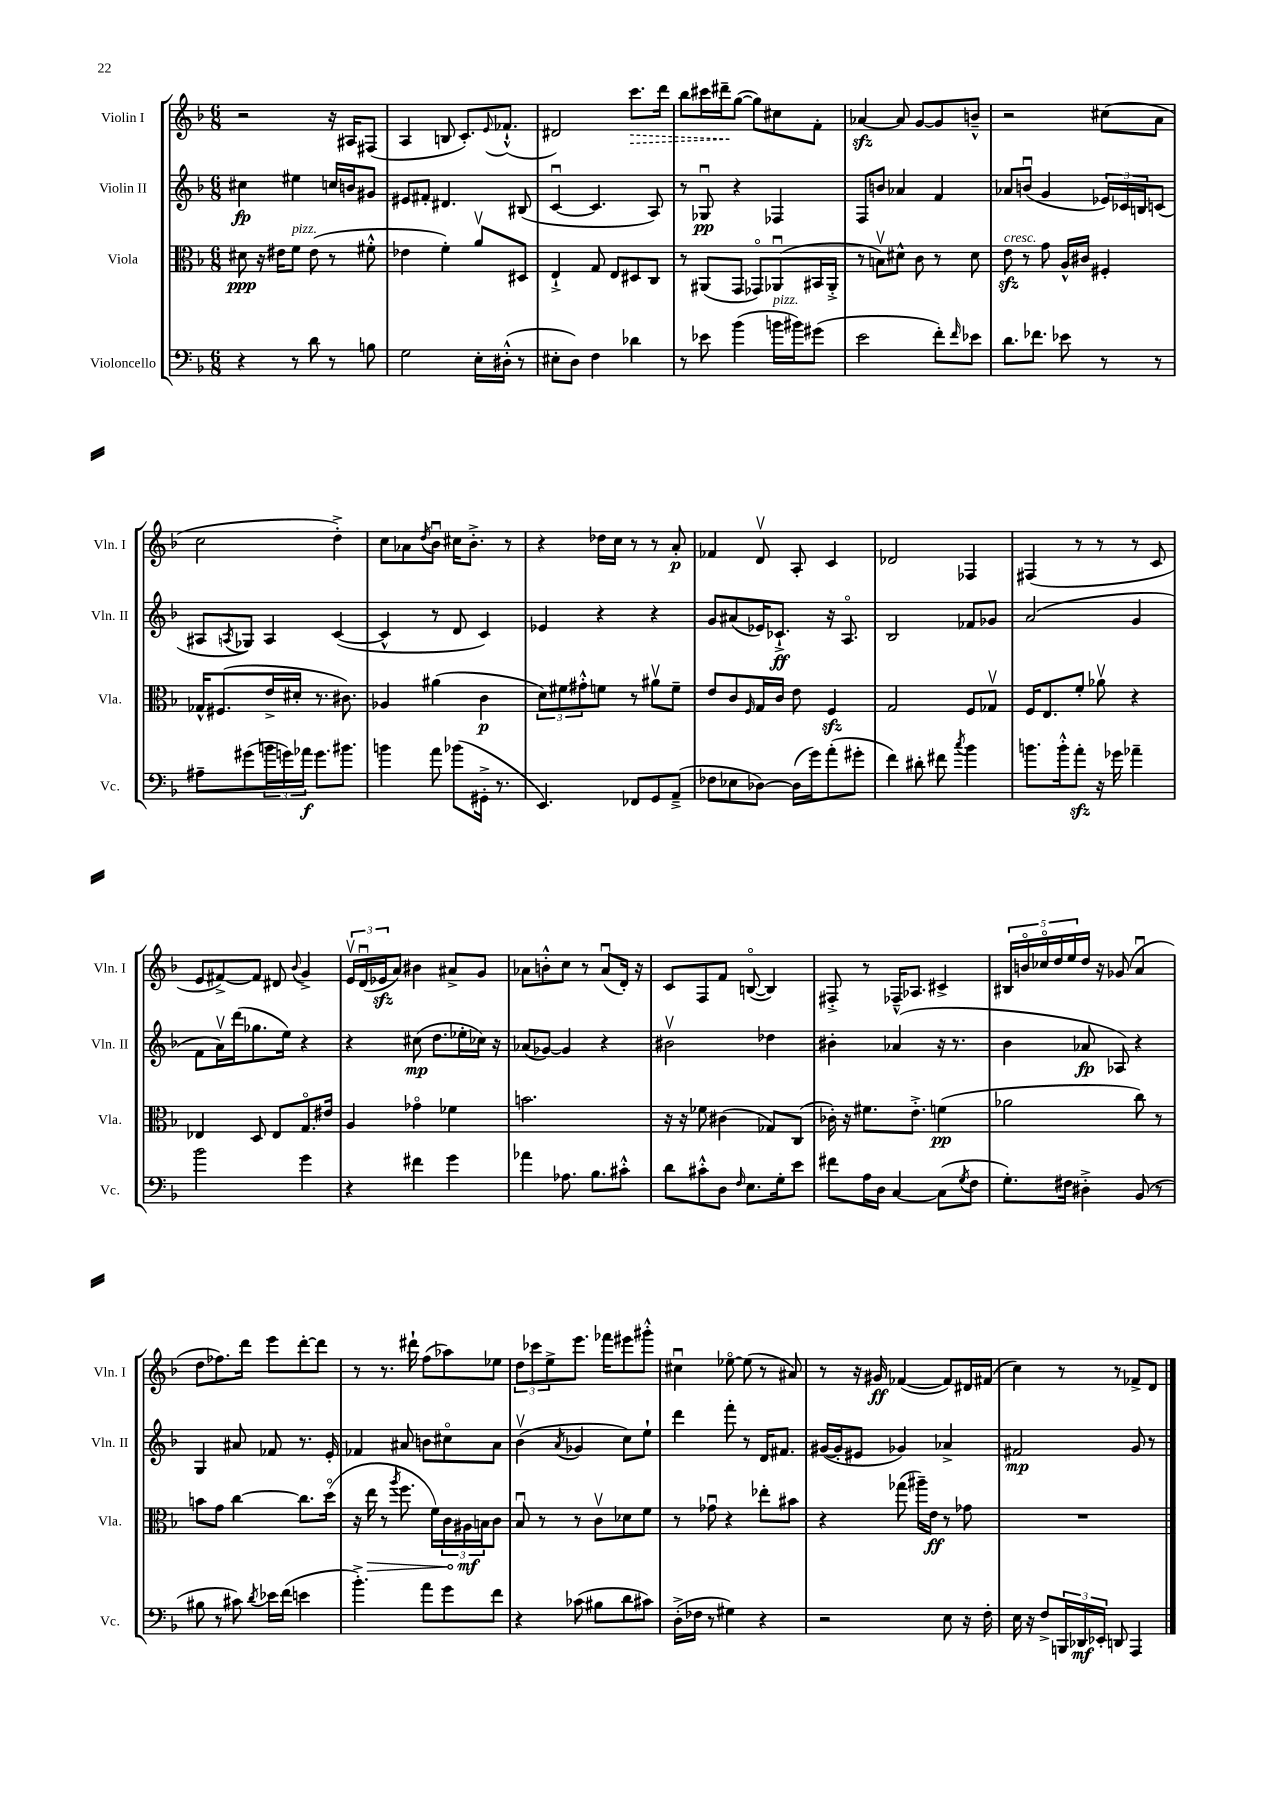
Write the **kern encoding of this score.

**kern	**kern	**kern	**kern
*staff4	*staff3	*staff2	*staff1
*clefF4	*clefC3	*clefG2	*clefG2
*k[b-]	*k[b-]	*k[b-]	*k[b-]
*M6/8	*M6/8	*M6/8	*M6/8
4r	8d#	4cc#	2r
.	16r	.	.
.	16e#	.	.
8r	8f	4ee#	.
8d	(8e#	.	.
8r	8r	16cc	16r
.	.	16b	16A#
8B	8f#'^^	8g#	(8F#
=	=	=	=
2G	4e-	8e#	4A
.	.	8f#'	.
.	4f')	4.d#	8B
.	.	.	8.c')
16E'	8av	.	.
.	.	.	8qqe
(16D#'^^	.	.	(8.f-`^^
8r	8D#	(8B#	.
=	=	=	=
8E#'	4E`^	[4cu	2d#)
8D)	.	.	.
4F	8G	4.c]	.
.	8E	.	.
4d-	8D#	.	8.ccc
.	8C	8A)	.
.	.	.	16ddd
=	=	=	=
8r	8r	8r	8bb-
8e-	(8AA#	8G-u	16ccc#
.	.	.	16ddd#~
(4b-	8GG	4r	([8gg
.	8GG-o)	.	8gg])
16b	(8AA-u	4F-	8cc#
16b#)	.	.	.
(8g#	16BB#	.	8f'
.	16AA-'^	.	.
=	=	=	=
2e	8r	8F	[4a-
.	8Bv)	8b	.
.	8d#^^	4a-	8a-]
.	8c	.	[8g
8f')	8r	4f	8g]
16qqf	.	.	.
8e-	8d#	.	8b~^^
=	=	=	=
8.d	8e	8a-	2r
.	8r	(8bu	.
8.f-	.	.	.
.	8g	4g	.
8e-	16A^^	.	.
.	16c#	.	.
8r	4F#'	24e-)	(8cc#
.	.	24c-	.
.	.	24B	.
8r	.	(8c	8a
=	=	=	=
8A#~	16G-^^	8A#	2cc
.	(8.F#	.	.
.	.	8qA	.
(8g#	.	8G-)	.
24b	16e^	4A	.
24g)	.	.	.
.	16d#'	.	.
24a-	.	.	.
8.g	8.r	.	.
.	.	([4c	4dd'^)
8.b#	8.c#)	.	.
=	=	=	=
4b	4A-	4c^^]	8cc
.	.	.	8a-
.	.	.	8qdd
8a	(4a#	8r	8b-u
(8b-	.	8d	16cc#
.	.	.	8.b-'^
16GG#'^	4c	4c)	.
8.r	.	.	.
.	.	.	8r
=	=	=	=
4.EE)	12d)	4e-	4r
.	12f#	.	.
.	12g#'^^	.	.
.	8f	4r	16dd-
.	.	.	16cc
8FF-	8r	.	8r
8GG	8a#v	4r	8r
(8AA~^	8f~	.	8a'
=	=	=	=
8F-	8e	8g	4f-
8E-	8c	(8a#	.
.	16qqF	.	.
[8D-)	16G	16e-)	8dv
.	16c	8.c-`^	.
(16D-]	8e	.	8A'
16g)	.	.	.
(8a'	4F	16r	4c
.	.	8.Ao	.
8g#'	.	.	.
=	=	=	=
4f)	2G	2B-	2d-
8d#'	.	.	.
8f#	.	.	.
8qcc	.	.	.
4b-	8F	8f-	4F-
.	8G-v	8g-	.
=	=	=	=
8.b	16F	(2a	(4F#
.	8.E	.	.
16b'^^	.	.	.
8a'	8f'	.	8r
16r	8a-v	.	8r
16g-	.	.	.
4a-~	4r	4g	8r
.	.	.	8c
=	=	=	=
2b-	4E-	8f	8e
.	.	16av)	[8f#^)
.	.	(16ddd	.
.	8D	8.gg-	8f#]
.	8E-	.	8d#
.	.	16ee)	.
.	.	.	8qqb-
4g	8.Go	4r	4g^
.	16e#	.	.
=	=	=	=
4r	4A	4r	24ev
.	.	.	(24du
.	.	.	24e-
.	.	.	8a)
4f#	4g-o	(8cc#	4b#
.	.	8.dd	.
4g	4f-	.	8a#^
.	.	16ee-'	.
.	.	16cc-)	8g
.	.	16r	.
=	=	=	=
4a-	2.b	(8a-	8a-
.	.	[8g-)	8b'^^
8.A-	.	4g-]	8cc
.	.	.	8r
8.B-	.	.	.
.	.	4r	(8a-u
8c#'^^	.	.	16d')
.	.	.	16r
=	=	=	=
8d	16r	2b#v	8c
.	16r	.	.
8c#'^^	8f-	.	8F
8D	(4c#	.	8f
16qqF	.	.	.
8.E	.	.	([8Bo
.	8G-)	4dd-	4B])
16G'	.	.	.
8e	(8C	.	.
=	=	=	=
8f#	16c-')	4b#'	8F#'^
.	16r	.	.
16A	8.f#	.	8r
16D	.	.	.
[4C	.	(4a-	16F-~^^
.	8.e'^	.	8.A-
(8C]	(4f	16r	4c#^
.	.	8.r	.
8qG	.	.	.
8F	.	.	.
=	=	=	=
8.G')	2a-	4b-	20B#
.	.	.	20bo
.	.	.	20cc-o
.	.	.	20dd
16F#	.	.	.
.	.	.	20ee
4D#'^	.	8a-	16dd
.	.	.	16r
.	.	8A-)	(8g-
(8BB-	8cc)	4r	4au
8r	8r	.	.
=	=	=	=
8B#	8b	4G	8dd
8r	8g	.	8.ff-)
8c#)	[4cc	8a#	.
.	.	.	16ddd
8qd	.	.	.
16e-	.	8f-	8eee
(16f	.	.	.
4e	8.cc]	8.r	[8ddd'
.	.	.	8ddd]
.	(16ddo	16e'	.
=	=	=	=
4.b-'^)	16r	4f-	8r
.	16ee	.	.
.	8r	.	8.r
.	8qaa	.	.
.	8.ff	8a#	.
.	.	.	16ddd#`
8a	.	8b	(8ff
.	16f)	.	.
8g	24c	8cc#o	8aa-)
.	24A#	.	.
.	24B	.	.
8f	8c	8a#	8ee-
=	=	=	=
4r	8B-u	(4b-v	12dd
.	.	.	12ccc-
.	8r	.	.
.	.	.	12ee^
.	.	8qa	.
(8c-	8r	4g-	8.eee
8B#	8cv	.	.
.	.	.	16fff-
8d	8d-	8cc)	8eee#
8c#)	8f	8ee`	8ggg#'^^
=	=	=	=
(16D'^	8r	4ddd	4cc#u
16F-	.	.	.
8r	8g-u	.	.
4G#)	4r	8fff'	[8ee-o
.	.	8r	(8ee-]
4r	8ee-'	16d	8r
.	.	8.f#	.
.	8b#	.	8a#)
=	=	=	=
2r	4r	([16g#	8r
.	.	16g#']	.
.	.	8e#	16r
.	.	.	16g#
.	(8gg-	4g-)	([4f-
.	16aa#~)	.	.
.	16e	.	.
8E	8r	4a-^	8f-])
16r	8g-	.	16d#
16F'	.	.	(16f#
=	=	=	=
16E	2.r	2f#	4cc)
16r	.	.	.
8F^	.	.	.
24BBB	.	.	8r
24DD-	.	.	.
24EE-'	.	.	.
8DD	.	.	8r
4AAA	.	8g	8f-^
.	.	8r	8d
==	==	==	==
*-	*-	*-	*-
